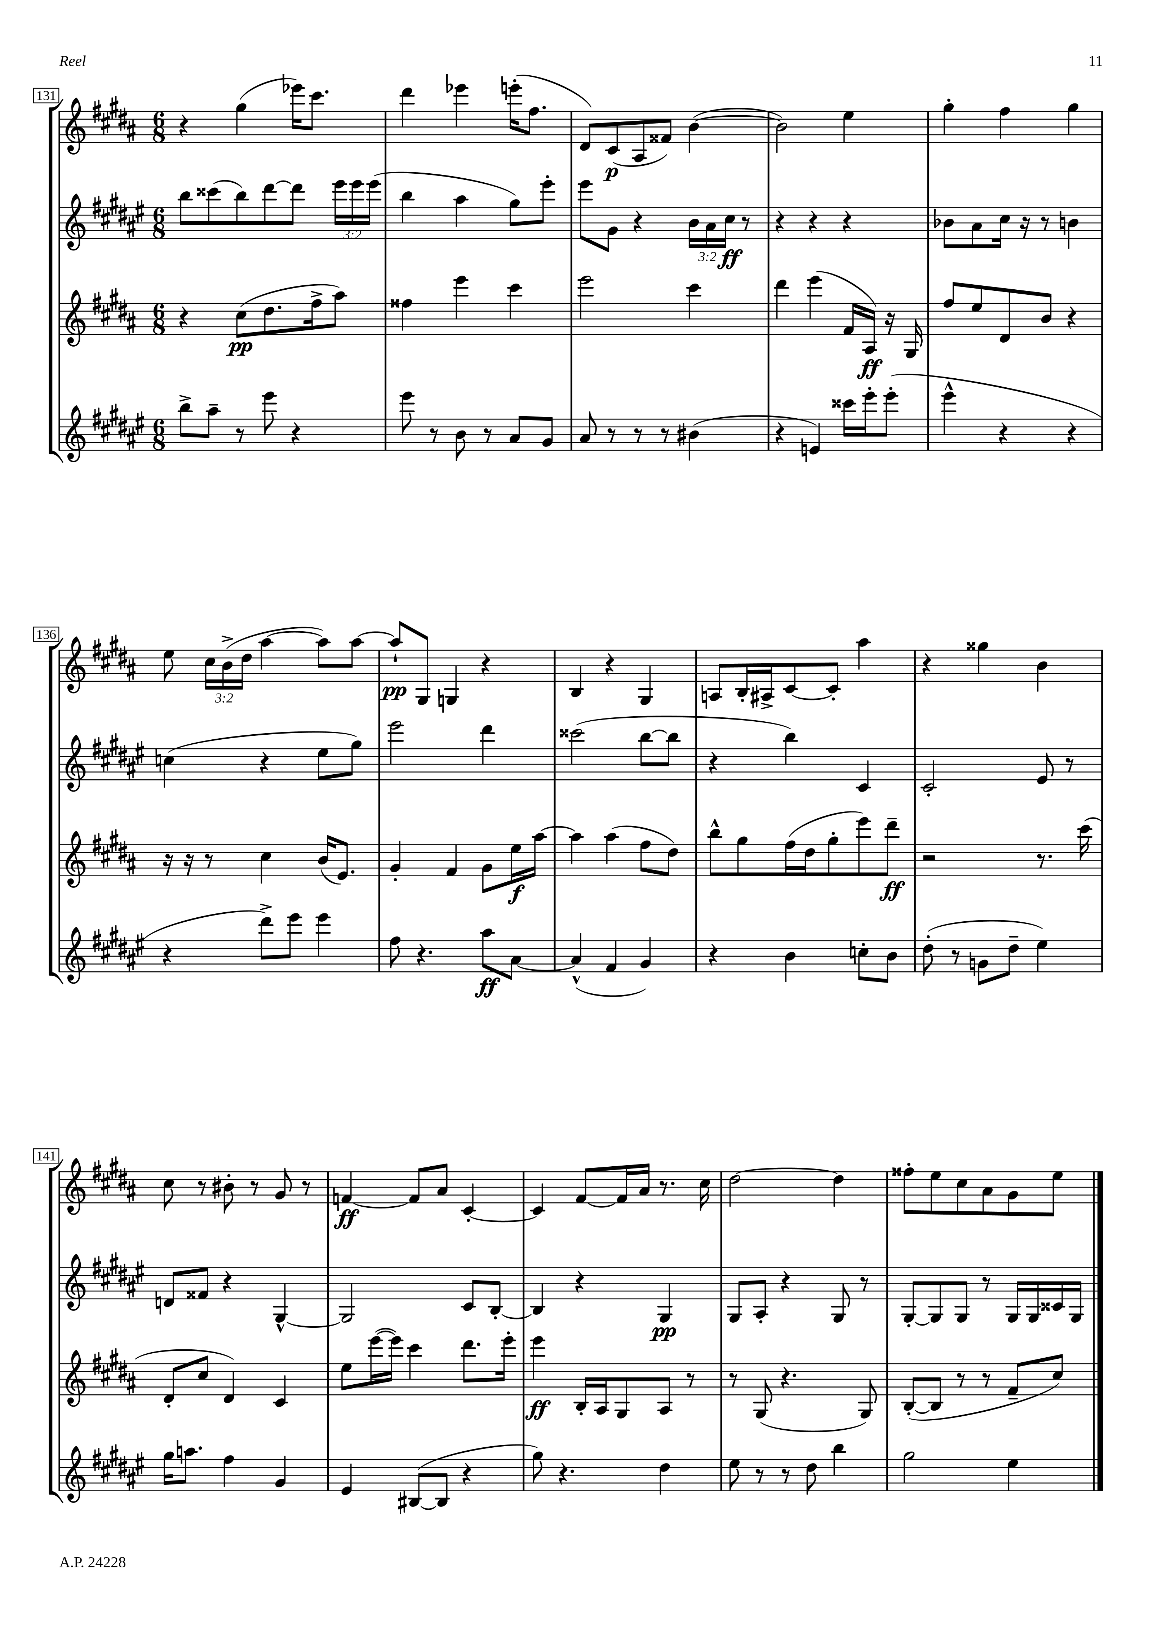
<<
\new StaffGroup <<
\new Staff = "s0" {
    \clef treble \key b \major \numericTimeSignature \time 6/8 \override Staff.TupletNumber.text = #tuplet-number::calc-fraction-text
    \autoBeamOff r4 gis''4( ees'''16[) cis'''8.] |
    dis'''4 ees'''4 e'''16[-.( fis''8.] |
    dis'8[) cis'8\p( ais8 fisis'8]) b'4~( |
    b'2) e''4 |
    gis''4-. fis''4 gis''4 |
    e''8 \tuplet 3/2 { cis''16[ b'16->( dis''16] } ais''4~ ais''8[) ais''8]~ |
    ais''8[-!\pp gis8] g4 r4 |
    b4 r4 gis4 |
    a8[ b16-. ais16-> cis'8~ cis'8]-. ais''4 |
    r4 gisis''4 b'4 |
    cis''8 r8 bis'8-. r8 gis'8 r8 |
    f'4~\ff f'8[ ais'8] cis'4~-. |
    cis'4 fis'8[~ fis'16 ais'16] r8. cis''16 |
    dis''2~ dis''4 |
    fisis''8[-. e''8 cis''8 ais'8 gis'8 e''8] \bar "|." |
}
\new Staff = "s1" {
    \clef treble \key fis \major \numericTimeSignature \time 6/8 \override Staff.TupletNumber.text = #tuplet-number::calc-fraction-text
    \autoBeamOff b''8[ cisis'''8( b''8) dis'''8~ dis'''8] \tuplet 3/2 { eis'''16[ eis'''16 eis'''16]( } |
    b''4 ais''4 gis''8[) eis'''8]-. |
    eis'''8[ gis'8] r4 \tuplet 3/2 { b'16[ ais'16 cis''16]\ff } r8 |
    r4 r4 r4 |
    bes'8[ ais'8 cis''16] r16 r8 b'4 |
    c''4( r4 eis''8[ gis''8]) |
    eis'''2 dis'''4 |
    cisis'''2( b''8[~ b''8] |
    r4 b''4) cis'4 |
    cis'2-. eis'8 r8 |
    d'8[ fisis'8] r4 gis4~-^ |
    gis2 cis'8[ b8]~-. |
    b4 r4 gis4\pp |
    gis8[ ais8]-. r4 gis8 r8 |
    gis8[~-. gis8 gis8] r8 gis16[ gis16 cisis'16 gis16] \bar "|." |
}
\new Staff = "s2" {
    \clef treble \key b \major \numericTimeSignature \time 6/8
    \autoBeamOff r4 cis''8[\pp( dis''8. fis''16-> ais''8]) |
    fisis''4 e'''4 cis'''4 |
    e'''2 cis'''4 |
    dis'''4 e'''4( fis'16[ ais16]\ff) r16 gis16 |
    fis''8[ e''8 dis'8 b'8] r4 |
    r16 r16 r8 cis''4 b'16[( e'8.]) |
    gis'4-. fis'4 gis'8[ e''16\f ais''16]~ |
    ais''4 ais''4( fis''8[ dis''8]) |
    b''8[-^ gis''8 fis''16( dis''16 gis''8-. e'''8) dis'''8]--\ff |
    r2 r8. cis'''16( |
    dis'8[-. cis''8] dis'4) cis'4 |
    e''8[ e'''16~( e'''16]) cis'''4 dis'''8.[ e'''16]-. |
    e'''4\ff b16[-. ais16 gis8 ais8] r8 |
    r8 gis8( r4. gis8) |
    b8[~-.( b8] r8 r8 fis'8[-- cis''8]) \bar "|." |
}
\new Staff = "s3" {
    \clef treble \key fis \major \numericTimeSignature \time 6/8
    \autoBeamOff b''8[-> ais''8]-- r8 eis'''8 r4 |
    eis'''8 r8 b'8 r8 ais'8[ gis'8] |
    ais'8 r8 r8 r8 bis'4( |
    r4 e'4) cisis'''16[ eis'''16-. eis'''8]-.( |
    eis'''4-^ r4 r4 |
    r4 dis'''8[->) eis'''8] eis'''4 |
    fis''8 r4. ais''8[\ff ais'8]~ |
    ais'4-^( fis'4 gis'4) |
    r4 b'4 c''8[-. b'8] |
    dis''8-.( r8 g'8[ dis''8]-- eis''4) |
    gis''16[ a''8.] fis''4 gis'4 |
    eis'4 bis8[~( bis8] r4 |
    gis''8) r4. dis''4 |
    eis''8 r8 r8 dis''8 b''4 |
    gis''2 eis''4 \bar "|." |
}
>>
>>
\layout { \context { \Score currentBarNumber = #131 \override BarNumber.stencil = #(make-stencil-boxer 0.1 0.3 ly:text-interface::print) } }
